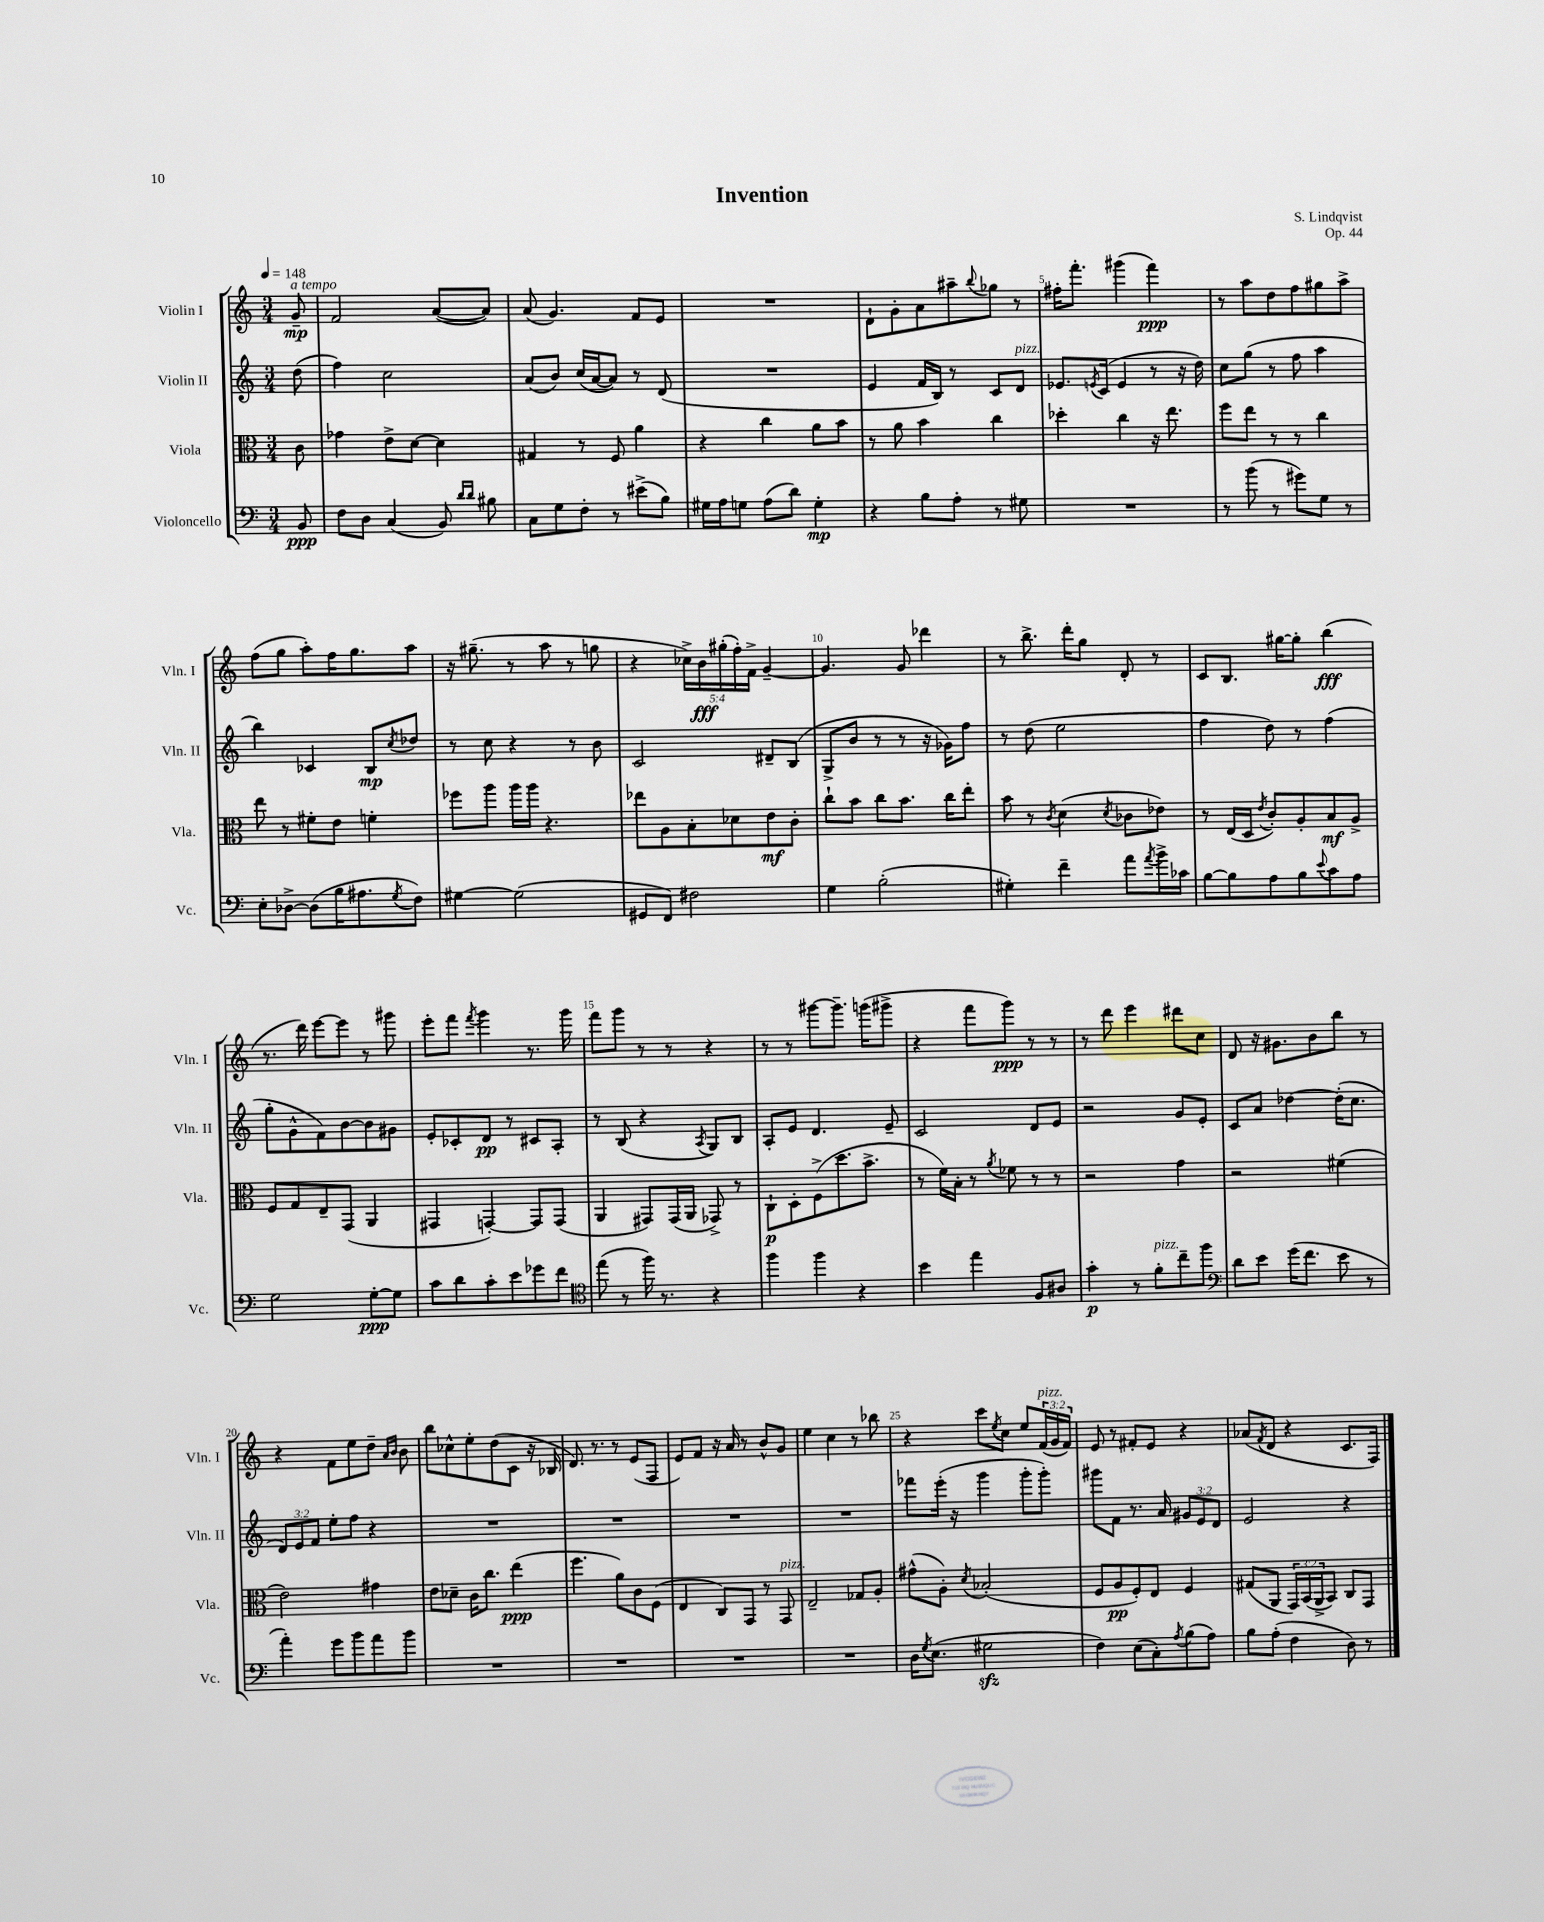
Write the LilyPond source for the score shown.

\header { title = "Invention" composer = "S. Lindqvist" opus = "Op. 44" }
<<
\new StaffGroup <<
\new Staff = "s0" \with { instrumentName = "Violin I" shortInstrumentName = "Vln. I" } {
    \clef treble \key c \major \numericTimeSignature \time 3/4 \override Staff.TupletNumber.text = #tuplet-number::calc-fraction-text \partial 8 \tempo 4 = 148
    g'8--\mp^\markup { \italic "a tempo" } |
    f'2 a'8~( a'8) |
    a'8( g'4.) f'8 e'8 |
    R2. |
    d'8-! g'8-. a'8 ais''8-- \appoggiatura { b''8 } ges''8 r8 |
    fis''16-. f'''8.-. gis'''4( f'''4\ppp) |
    r8 a''8 d''8 f''8 gis''8 a''8-> |
    f''8( g''8 a''8-.) f''16 g''8. a''8 |
    r16 gis''8.--( r8 a''8 r8 g''8 |
    r4 \tuplet 5/4 { ces''16->) b'16\fff gis''16-.( f''16-.) f'16-> } g'4~-- |
    g'4. g'8 des'''4 |
    r8 b''8.-> d'''16-. g''8 d'8-. r8 |
    c'8 b8. gis''16~ gis''8-. b''4\fff( |
    r8. d'''16) e'''8~ e'''8 r8 gis'''8 |
    e'''8-. f'''8 \acciaccatura { f'''8 } g'''4 r8. g'''16 |
    f'''8 g'''8 r8 r8 r4 |
    r8 r8 gis'''8~ gis'''8.-- g'''16( gis'''8-> |
    r4 f'''8 g'''8\ppp) r8 r8 |
    r8 d'''8 e'''4 dis'''8 c''8 |
    d'8 r16 gis'8. b'8 b''8 r8 |
    r4 f'8 e''8 d''8-- \grace { a'16 b'16 } b'8 |
    b''8 ces''8-^ e''8-. d''8( c'8 r16 bes16 |
    d'8.) r8. r8 e'8( f8 |
    e'8) f'8 r16 a'16 r8 b'8-^ g'8 |
    e''4 c''4 r8 bes''8 |
    r4 c'''8 \acciaccatura { e''8 } c''8 e''8 \tuplet 3/2 { f'16^\markup { \italic "pizz." }( g'16 f'16) } |
    e'8 r8 fis'8-. e'8 r4 |
    aes'8( \acciaccatura { f'8 } d'8 r4 c'8. f16) \bar "|." |
}
\new Staff = "s1" \with { instrumentName = "Violin II" shortInstrumentName = "Vln. II" } {
    \clef treble \key c \major \numericTimeSignature \time 3/4 \override Staff.TupletNumber.text = #tuplet-number::calc-fraction-text \partial 8
    d''8( |
    f''4) c''2 |
    a'8( b'8) c''16( a'16~ a'8) r8 d'8( |
    R2. |
    e'4 f'16 b16) r8 c'8 d'8^\markup { \italic "pizz." } |
    ees'8. \acciaccatura { e'8 } c'16( e'4 r8 r16 d''16) |
    c''8 g''8( r8 f''8 a''4 |
    b''4) ces'4 b8\mp \acciaccatura { c''8 } des''8 |
    r8 c''8 r4 r8 b'8 |
    c'2 dis'8-- b8( |
    g8-> b'8 r8 r8 r16 ges'16) f''8 |
    r8 d''8( e''2 |
    f''4 d''8) r8 f''4( |
    g''8-. g'8-^ f'8) b'8~ b'8 gis'8 |
    e'8-. ces'8-. d'8\pp r8 cis'8 a8-. |
    r8 b8( r4 \acciaccatura { a8 } g8) b8 |
    a8-. e'8 d'4. e'8-- |
    c'2 d'8 e'8 |
    r2 g'8 e'8-. |
    c'8 a'8 des''4~ des''16-.( c''8. |
    \tuplet 3/2 { d'8) e'8 f'8 } e''8-. f''8 r4 |
    R2. |
    R2. |
    R2. |
    R2. |
    fes'''8 e'''16-.( r16 g'''4 g'''8-. g'''8-.) |
    gis'''8 f'8 r8. a'16 \tuplet 3/2 { gis'8 e'8 d'8 } |
    e'2 r4 \bar "|." |
}
\new Staff = "s2" \with { instrumentName = "Viola" shortInstrumentName = "Vla." } {
    \clef alto \key c \major \numericTimeSignature \time 3/4 \override Staff.TupletNumber.text = #tuplet-number::calc-fraction-text \partial 8
    c'8 |
    ges'4 e'8-> d'8~ d'4 |
    gis4 r8 f8 a'4 |
    r4 c''4 a'8 b'8 |
    r8 a'8 b'4 c''4 |
    des''4-. c''4 r16 e''8. |
    f''8 e''8 r8 r8 c''4 |
    e''8 r8 fis'8-. e'8 f'4-. |
    fes''8 a''8 a''16 a''16 r4. |
    ees''8 a8 b8-. des'8 e'8\mf c'8-. |
    c''8-! b'8 c''8 b'8. c''16 e''8-. |
    b'8 r8 \acciaccatura { c'8 } d'4( \acciaccatura { d'8 } ces'8 ees'8) |
    r8 e16( d16 \acciaccatura { e'8 } c'8-.) a8-. b8\mf a8-> |
    f8 g8 e8-- g,8( a,4 |
    gis,4 g,4~-.) g,8 g,8( |
    a,4 gis,8) gis,16( a,16 ges,8->) r8 |
    c8-!\p d8-. f8->( d''8. b'8.-> |
    r8 f'16) b16-. r8 \acciaccatura { a'8 } fes'8 r8 r8 |
    r2 g'4 |
    r2 fis'4( |
    e'2) gis'4 |
    e'8 des'8-- c'16 c''8. e''4\ppp( |
    f''4. a'8) c'8 f8( |
    e4 c8) g,8 r8 g,8^\markup { \italic "pizz." } |
    e2-- ges8 a8-. |
    gis'8-^( a8-.) \acciaccatura { d'8 } bes2-.( |
    f8 a8\pp f8-.) e8 f4 |
    gis8( a,8 \tuplet 3/2 { g,16) b,16( a,16-> } b,8) c8 g,8 \bar "|." |
}
\new Staff = "s3" \with { instrumentName = "Violoncello" shortInstrumentName = "Vc." } {
    \clef bass \key c \major \numericTimeSignature \time 3/4 \partial 8
    b,8\ppp |
    f8 d8 c4( b,8) \grace { d'16 d'16 } bis8 |
    c8 g8 f8-. r8 eis'8->( b8) |
    gis16 a16 g8 a8( d'8) g4-.\mp |
    r4 b8 a8-. r8 gis8 |
    R2. |
    r8 b'8( r8 gis'8) g8 r8 |
    e8-. des8~-> des8( b16 ais8. \acciaccatura { g8 } f8) |
    gis4~ gis2( |
    gis,8 f,8) fis2 |
    g4 b2-.( |
    gis4-.) f'4-- a'8 \acciaccatura { a'8 } b'16-> ces'16 |
    b8~ b8 a8 b8 \appoggiatura { e'8 } c'8 a8 |
    g2 g8~-.\ppp g8 |
    c'8 d'8 c'8-. e'8 ges'8 f'8 |
    \clef tenor e''8( r8 f''16) r8. r4 |
    f''4 f''4 r4 |
    b'4 e''4 f8 ais8 |
    g'4-.\p r8 f'8-.^\markup { \italic "pizz." } c''8-- f''8 |
    \clef bass d'8 e'8 g'16( f'8. e'8 r8 |
    a'4-.) g'8 b'8 a'8 b'8 |
    R2. |
    R2. |
    R2. |
    R2. |
    d16 \acciaccatura { g8 } e8.( gis2\sfz |
    f4) e8( c8-.) \acciaccatura { a8 } b8( a8) |
    b8 a8-.( f4 d8) r8 \bar "|." |
}
>>
>>
\layout { \context { \Score \override BarNumber.break-visibility = ##(#f #t #t) barNumberVisibility = #(every-nth-bar-number-visible 5) } }
